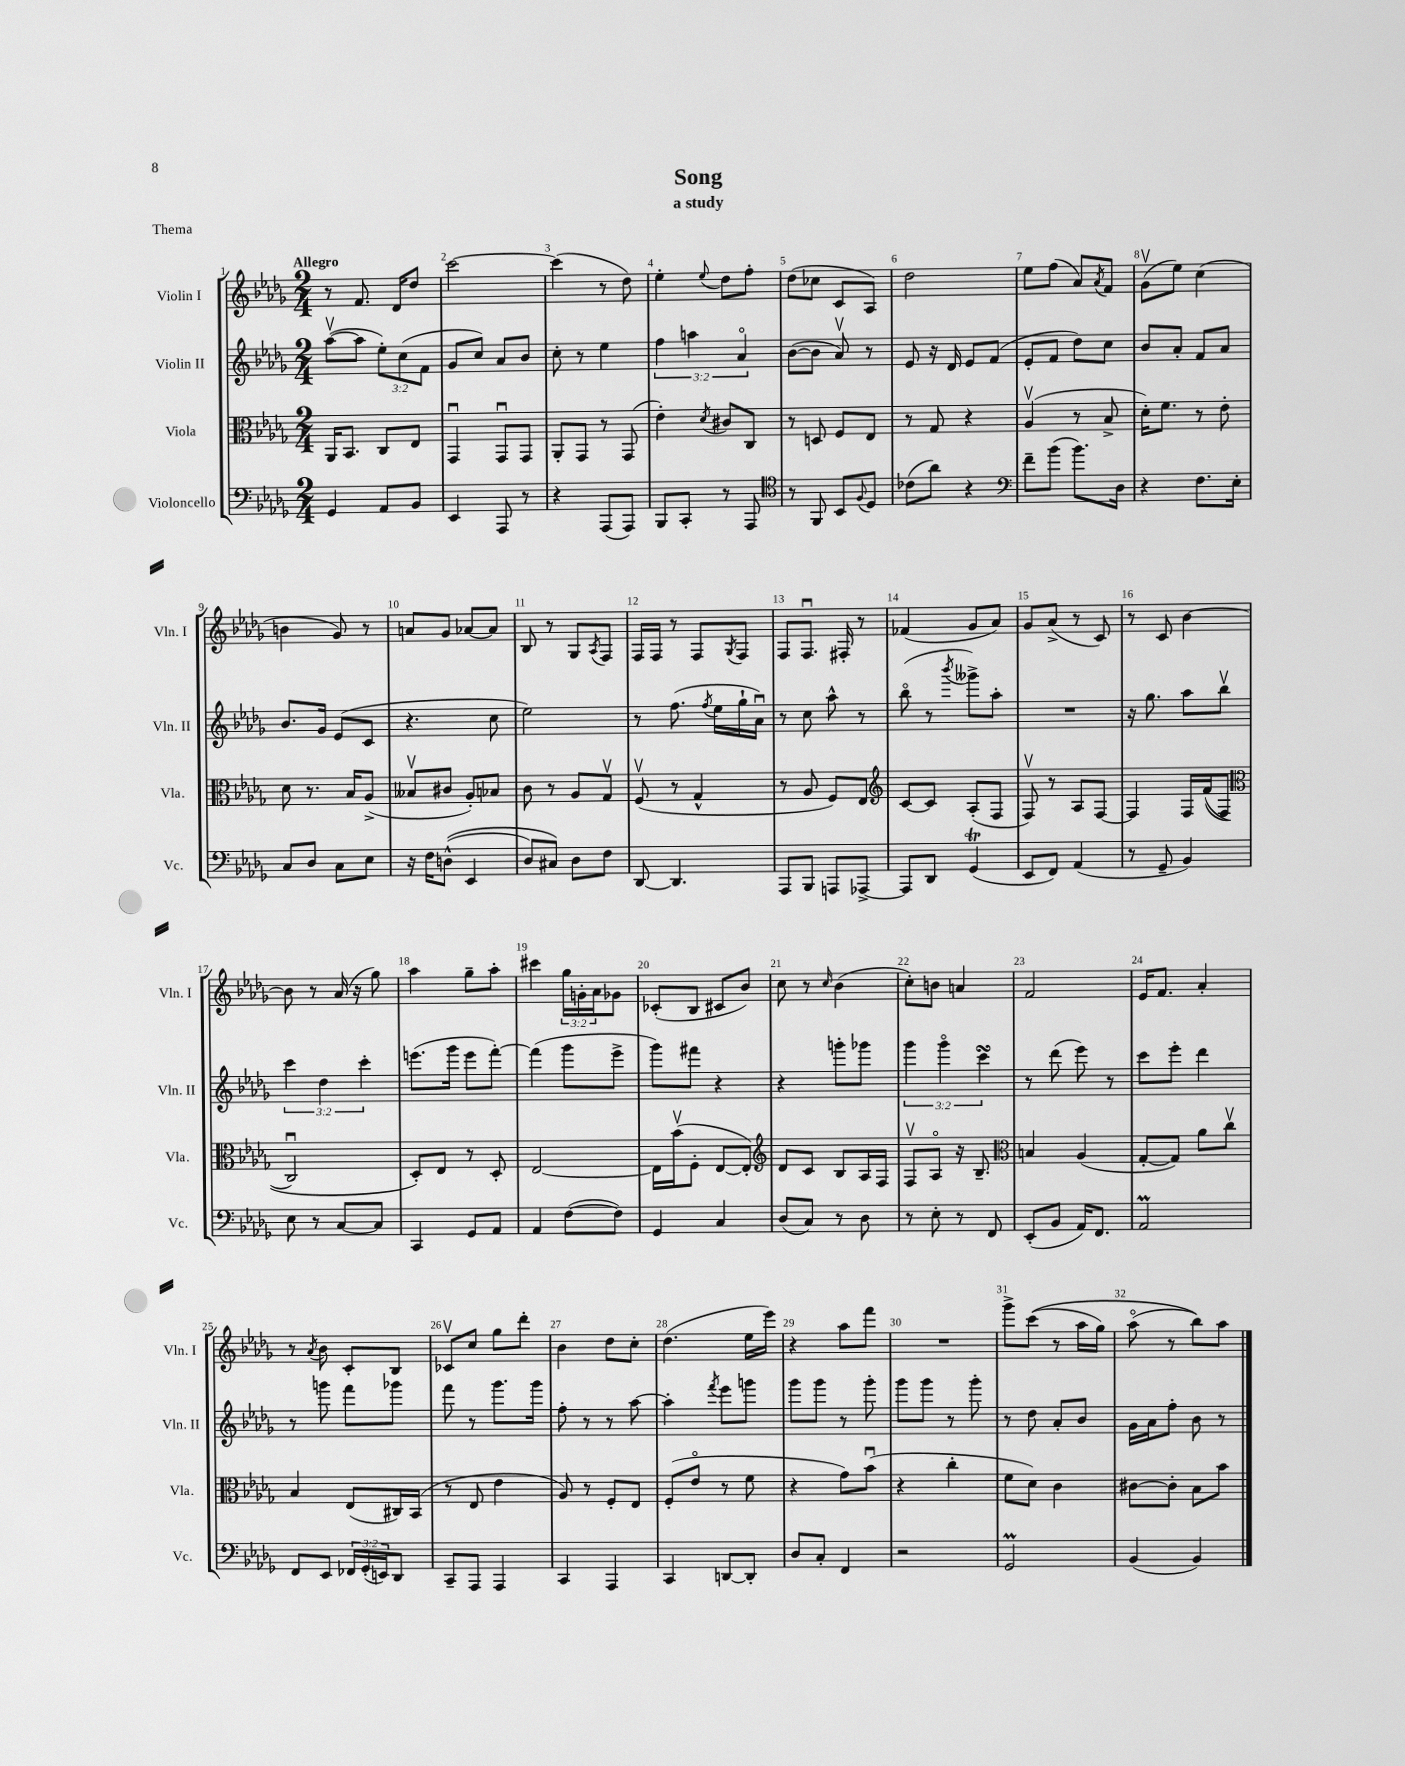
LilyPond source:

\header { title = "Song" subtitle = "a study" piece = "Thema" }
<<
\new StaffGroup <<
\new Staff = "s0" \with { instrumentName = "Violin I" shortInstrumentName = "Vln. I" } {
    \clef treble \key des \major \numericTimeSignature \time 2/4 \override Staff.TupletNumber.text = #tuplet-number::calc-fraction-text \tempo "Allegro"
    r8 f'8. des'16 des''8 |
    c'''2~ |
    c'''4( r8 des''8) |
    ees''4-. \appoggiatura { ees''8 } des''8 f''8-. |
    des''8( ces''8 c'8 aes8) |
    des''2 |
    ees''8 f''8( aes'8) \acciaccatura { aes'8 } f'8 |
    ges'8\upbow( ees''8) c''4( |
    b'4 ges'8) r8 |
    a'8 ges'8 aes'8~ aes'8 |
    bes8 r8 ges8 \acciaccatura { aes8 } f8 |
    f16 f16 r8 f8 \acciaccatura { ges8 } f8 |
    f8 f8.\downbow fis16-. r8 |
    fes'4( ges'8 aes'8) |
    ges'8 aes'8->( r8 c'8) |
    r8 c'8 bes'4~ |
    bes'8 r8 aes'16( r16 ges''8) |
    aes''4 ges''8-- aes''8-. |
    cis'''4 \tuplet 3/2 { ges''16 g'16-. aes'16 } ges'8 |
    ces'8-.( bes8 cis'8 bes'8) |
    c''8 r8 \grace { c''16 } bes'4( |
    c''8-.) b'8 a'4 |
    f'2 |
    ees'16 f'8. aes'4-. |
    r8 \acciaccatura { aes'8 } bes'8 c'8-. bes8 |
    ces'8\upbow c''8 ges''8 des'''8-. |
    bes'4 des''8 c''8-. |
    des''4.( ees''16 ees'''16) |
    r4 aes''8 f'''8 |
    R2 |
    ges'''8-> c'''8(\( r8 aes''16 ges''16) |
    aes''8\flageolet( r8 bes''8)\) aes''8 \bar "|." |
}
\new Staff = "s1" \with { instrumentName = "Violin II" shortInstrumentName = "Vln. II" } {
    \clef treble \key des \major \numericTimeSignature \time 2/4 \override Staff.TupletNumber.text = #tuplet-number::calc-fraction-text
    aes''8~\upbow( aes''8 \tuplet 3/2 { ees''8-.) c''8( f'8 } |
    ges'8 c''8) aes'8 bes'8 |
    c''8-. r8 ees''4 |
    \tuplet 3/2 { f''4 a''4 aes'4\flageolet } |
    bes'8~( bes'8 aes'8\upbow) r8 |
    ees'8 r16 des'16 ees'8 f'8( |
    ees'8-. f'8 des''8) c''8 |
    bes'8 aes'8-. f'8 aes'8 |
    bes'8. ges'16 ees'8( c'8 |
    r4. c''8 |
    ees''2) |
    r8 f''8.( \acciaccatura { f''8 } ees''16 ges''16-! aes'16\downbow) |
    r8 c''8 aes''8-^ r8 |
    bes''8\flageolet( r8 \acciaccatura { bes'''8 } geses'''8->) aes''8-. |
    R2 |
    r16 ges''8. aes''8 bes''8\upbow |
    \tuplet 3/2 { c'''4 des''4 c'''4-. } |
    e'''8.( ges'''16 e'''8 f'''8~-.) |
    f'''4( ges'''8 ees'''8-> |
    ges'''8) fis'''8 r4 |
    r4 g'''8-. ges'''8 |
    \tuplet 3/2 { ges'''4 ges'''4\flageolet c'''4\turn } |
    r8 des'''8( ees'''8) r8 |
    c'''8 ees'''8-. des'''4 |
    r8 g'''8 f'''8 ges'''8 |
    f'''8 r8 ges'''8. ges'''16 |
    f''8-. r8 r8 aes''8~ |
    aes''4-. \acciaccatura { f'''8 } ees'''8 g'''8 |
    ges'''8 ges'''8 r8 ges'''8-. |
    ges'''8 ges'''8 r8 ges'''8-. |
    r8 des''8 aes'8-. bes'8 |
    ges'16 aes'16 f''8-. bes'8 r8 \bar "|." |
}
\new Staff = "s2" \with { instrumentName = "Viola" shortInstrumentName = "Vla." } {
    \clef alto \key des \major \numericTimeSignature \time 2/4
    aes,16 bes,8. c8 ees8 |
    ges,4\downbow ges,8\downbow ges,8 |
    aes,8-. ges,8 r8 ges,8( |
    ees'4-.) \acciaccatura { des'8 } cis'8 c8 |
    r8 d8 f8 ees8 |
    r8 ges8 r4 |
    aes4\upbow( r8 bes8-> |
    des'16-.) f'8. r8 ees'8-. |
    des'8 r8. bes16 aes8->( |
    beses8\upbow cis'8 aes8-.) bes8 |
    c'8 r8 aes8 ges8\upbow |
    f8\upbow( r8 ges4-^ |
    r8 aes8 f8) ees8 |
    \clef treble c'8~ c'8 aes8-.( f8 |
    f8\upbow) r8 aes8 f8~ |
    f4 f16 f'16(\( f8 |
    \clef alto c2\downbow) |
    des8-.\) ees8 r8 des8-. |
    ees2~ |
    ees16 bes'16\upbow( f8-. ees8~ ees8-.) |
    \clef treble des'8 c'8 bes8 aes16 f16 |
    f8\upbow aes8\flageolet r16 bes8.-- |
    \clef alto b4 aes4( |
    ges8~-. ges8) aes'8 c''8\upbow |
    bes4 ees8( cis16) bes,16( |
    r8 ees8 ees'4 |
    aes8) r8 f8-. ees8 |
    f8-.( ees'8\flageolet r8 f'8 |
    r4 ges'8) bes'8\downbow( |
    r4 c''4-. |
    f'8 des'8) c'4 |
    cis'8~ cis'8-. bes8 bes'8 \bar "|." |
}
\new Staff = "s3" \with { instrumentName = "Violoncello" shortInstrumentName = "Vc." } {
    \clef bass \key des \major \numericTimeSignature \time 2/4 \override Staff.TupletNumber.text = #tuplet-number::calc-fraction-text
    ges,4 aes,8 bes,8 |
    ees,4 aes,,8 r8 |
    r4 aes,,8( aes,,8) |
    bes,,8 c,8-. r8 aes,,8 |
    \clef tenor r8 f,8 bes,8 \appoggiatura { f8 } des8 |
    ces'8( aes'8) r4 |
    \clef bass f'8-- bes'8( bes'8.) des16 |
    r4 f8. ees16-. |
    c8 des8 c8 ees8 |
    r16 f16 d8-^(\( ees,4 |
    des8) cis8\) des8 f8 |
    des,8~ des,4. |
    aes,,8 bes,,8 a,,8 aes,,8~-> |
    aes,,8 des,8 ges,4\trill( |
    ees,8 f,8) aes,4( |
    r8 ges,8-- bes,4) |
    ees8 r8 c8~ c8 |
    c,4 ges,8 aes,8 |
    aes,4 f8~( f8) |
    ges,4 c4 |
    des8( c8) r8 des8 |
    r8 ees8-. r8 f,8 |
    ees,8-.( bes,8 aes,16) f,8. |
    aes,2\prall |
    f,8 ees,8 \tuplet 3/2 { fes,16 ges,16-.( e,16) } des,8 |
    c,8-- aes,,8 aes,,4 |
    c,4 aes,,4 |
    c,4 d,8~ d,8-. |
    des8 c8-. f,4 |
    r2 |
    ges,2\prall |
    bes,4( bes,4) \bar "|." |
}
>>
>>
\layout { \context { \Score \override BarNumber.break-visibility = ##(#f #t #t) barNumberVisibility = #all-bar-numbers-visible } }
